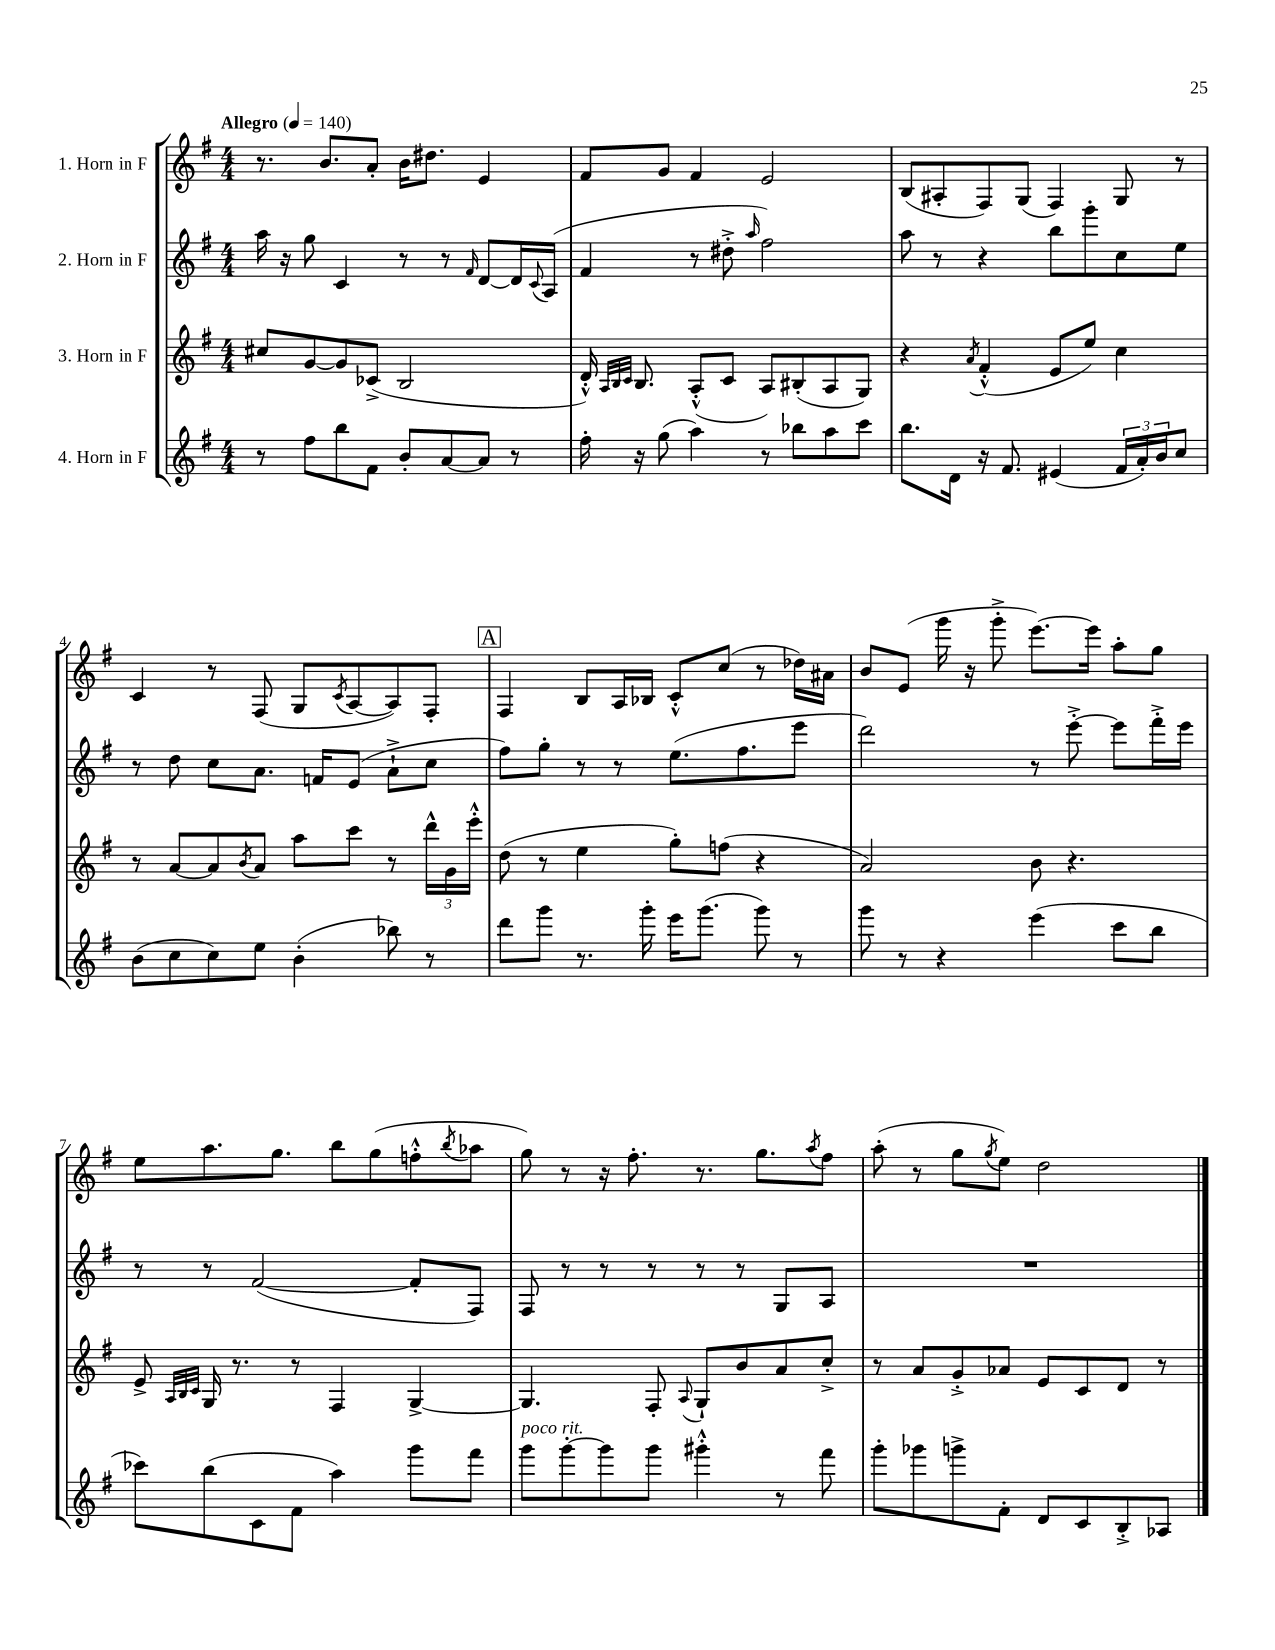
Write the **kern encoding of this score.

**kern	**kern	**kern	**kern
*part4	*part3	*part2	*part1
*staff4	*staff3	*staff2	*staff1
*I"4. Horn in F	*I"3. Horn in F	*I"2. Horn in F	*I"1. Horn in F
*clefG2	*clefG2	*clefG2	*clefG2
*k[f#]	*k[f#]	*k[f#]	*k[f#]
*M4/4	*M4/4	*M4/4	*M4/4
*MM140	*MM140	*MM140	*MM140
=1	=1	=1	=1
!	!	!	!LO:TX:a:B:t=Allegro
8r	8cc#X/L	16aa\	8.r
.	.	16r	.
8ff#\L	[8g/	8gg\	.
.	.	.	8.b/L
8bb\	8g/]	4c/	.
8f#\J	(8c-X^/J	.	8a'/J
8b'/L	2B/	8r	16b\KL
.	.	.	8.dd#X\J
[8a/	.	8r	.
.	.	16qqf#/	.
8a/J]	.	[8d/L	4e/
8r	.	16d/L]	.
.	.	8qqc/	.
.	.	(16A/JJ	.
=2	=2	=2	=2
16ff#'\	16d'^^/)	4f#/	8f#/L
.	32qqA/LLL	.	.
.	32qqB/	.	.
.	32qqc/JJJ	.	.
16r	8.B/	.	.
(8gg\	.	.	8g/J
4aa\)	(8A'^^/L	8r	4f#/
.	8c/J	8dd#X'^\	.
.	.	16qqaa/	.
8r	8A/L)	2ff#\)	2e/
8bb-X\L	(8B#X'/	.	.
8aa\	8A/	.	.
8ccc\J	8G/J)	.	.
=3	=3	=3	=3
8.bb\L	4r	8aa\	(8B/L
.	.	8r	8A#X'/
16d\Jk	.	.	.
.	8qa/	.	.
16r	(4f#'^^/	4r	8F#/)
8.f#/	.	.	.
.	.	.	(8G/J
(4e#X/	8e/L	8bb\L	4F#/)
.	8ee/J)	8ggg'\	.
24f#/LL	4cc\	8cc\	8G/
24a'/)	.	.	.
24b/J	.	.	.
8cc/J	.	8ee\J	8r
!!LO:LB:g=z
=4	=4	=4	=4
(8b\L	8r	8r	4c/
8cc\	[8a/L	8dd\	.
8cc\)	8a/]	8cc\L	8r
.	8qb/	.	.
8ee\J	8a/J	8.a\J	(8F#/
(4b'\	8aa\L	.	8G/L
.	.	16fn/KL	.
.	.	.	8qc/
.	8ccc\J	(8e/J	[8A/
8bb-X\)	8r	8a`^\L	8A/])
8r	24ddd^^\LL	8cc\J	8F#'/J
.	24g\	.	.
.	24eee'^^\JJ	.	.
!!LO:REH:place=s1:t=A
=5	=5	=5	=5
8ddd\L	(8dd\	8ff#\L)	4F#/
8ggg\J	8r	8gg'\J	.
8.r	4ee\	8r	8B/L
.	.	8r	16A/L
16ggg'\	.	.	16B-X/JJ
16eee\KL	8gg'\L)	(8.ee\L	8c'^^/L
(8.ggg\J	.	.	.
.	(8ffn\J	.	(8cc/J
.	.	8.ff#\	.
8ggg\)	4r	.	8r
8r	.	8eee\J	16dd-X\LL)
.	.	.	16a#X\JJ
=6	=6	=6	=6
8ggg\	2a/)	2ddd\)	8b/L
8r	.	.	(8e/J
4r	.	.	16ggg\
.	.	.	16r
.	.	.	8ggg'^\
(4eee\	8b\	8r	[8.eee\L)
.	4.r	[8eee'^\	.
.	.	.	16eee\Jk]
8ccc\L	.	8eee\L]	8aa'\L
8bb\J	.	16fff#'^\L	8gg\J
.	.	16eee\JJ	.
!!LO:LB:g=z
=7	=7	=7	=7
8ccc-X\L)	8e^/	8r	8ee\L
.	32qqA/LLL	.	.
.	32qqB/	.	.
.	32qqc/JJJ	.	.
(8bb\	16G/	8r	8.aa\
.	8.r	.	.
8c\	.	([2f#/	.
.	.	.	8.gg\J
8f#\J	8r	.	.
4aa\)	4F#/	.	8bb\L
.	.	.	(8gg\
8ggg\L	[4G^/	8f#'/L]	8ffn'^^\
.	.	.	8qbb/
8fff#\J	.	8F#/J)	8aa-X\J
=8	=8	=8	=8
!LO:TX:a:i:t=poco rit.	!	!	!
8ggg\L	4.G/]	8F#/	8gg\)
[8ggg'\	.	8r	8r
8ggg\]	.	8r	16r
.	.	.	8.ff#'\
8ggg\J	8F#'/	8r	.
.	8qqA/	.	.
4ggg#X'^^\	8G`/L	8r	8.r
.	8b/	8r	.
.	.	.	8.gg\L
8r	8a/	8G/L	.
.	.	.	8qaa/
8fff#\	8cc'^/J	8A/J	8ff#\J
=9	=9	=9	=9
8ggg'\L	8r	1r	(8aa'\
8ggg-X\	8a/L	.	8r
8gggn^\	8g'^/	.	8gg\L
.	.	.	8qgg/
8f#'\J	8a-X/J	.	8ee\J)
8d/L	8e/L	.	2dd\
8c/	8c/	.	.
8B'^/	8d/J	.	.
8A-X/J	8r	.	.
==	==	==	==
*-	*-	*-	*-
